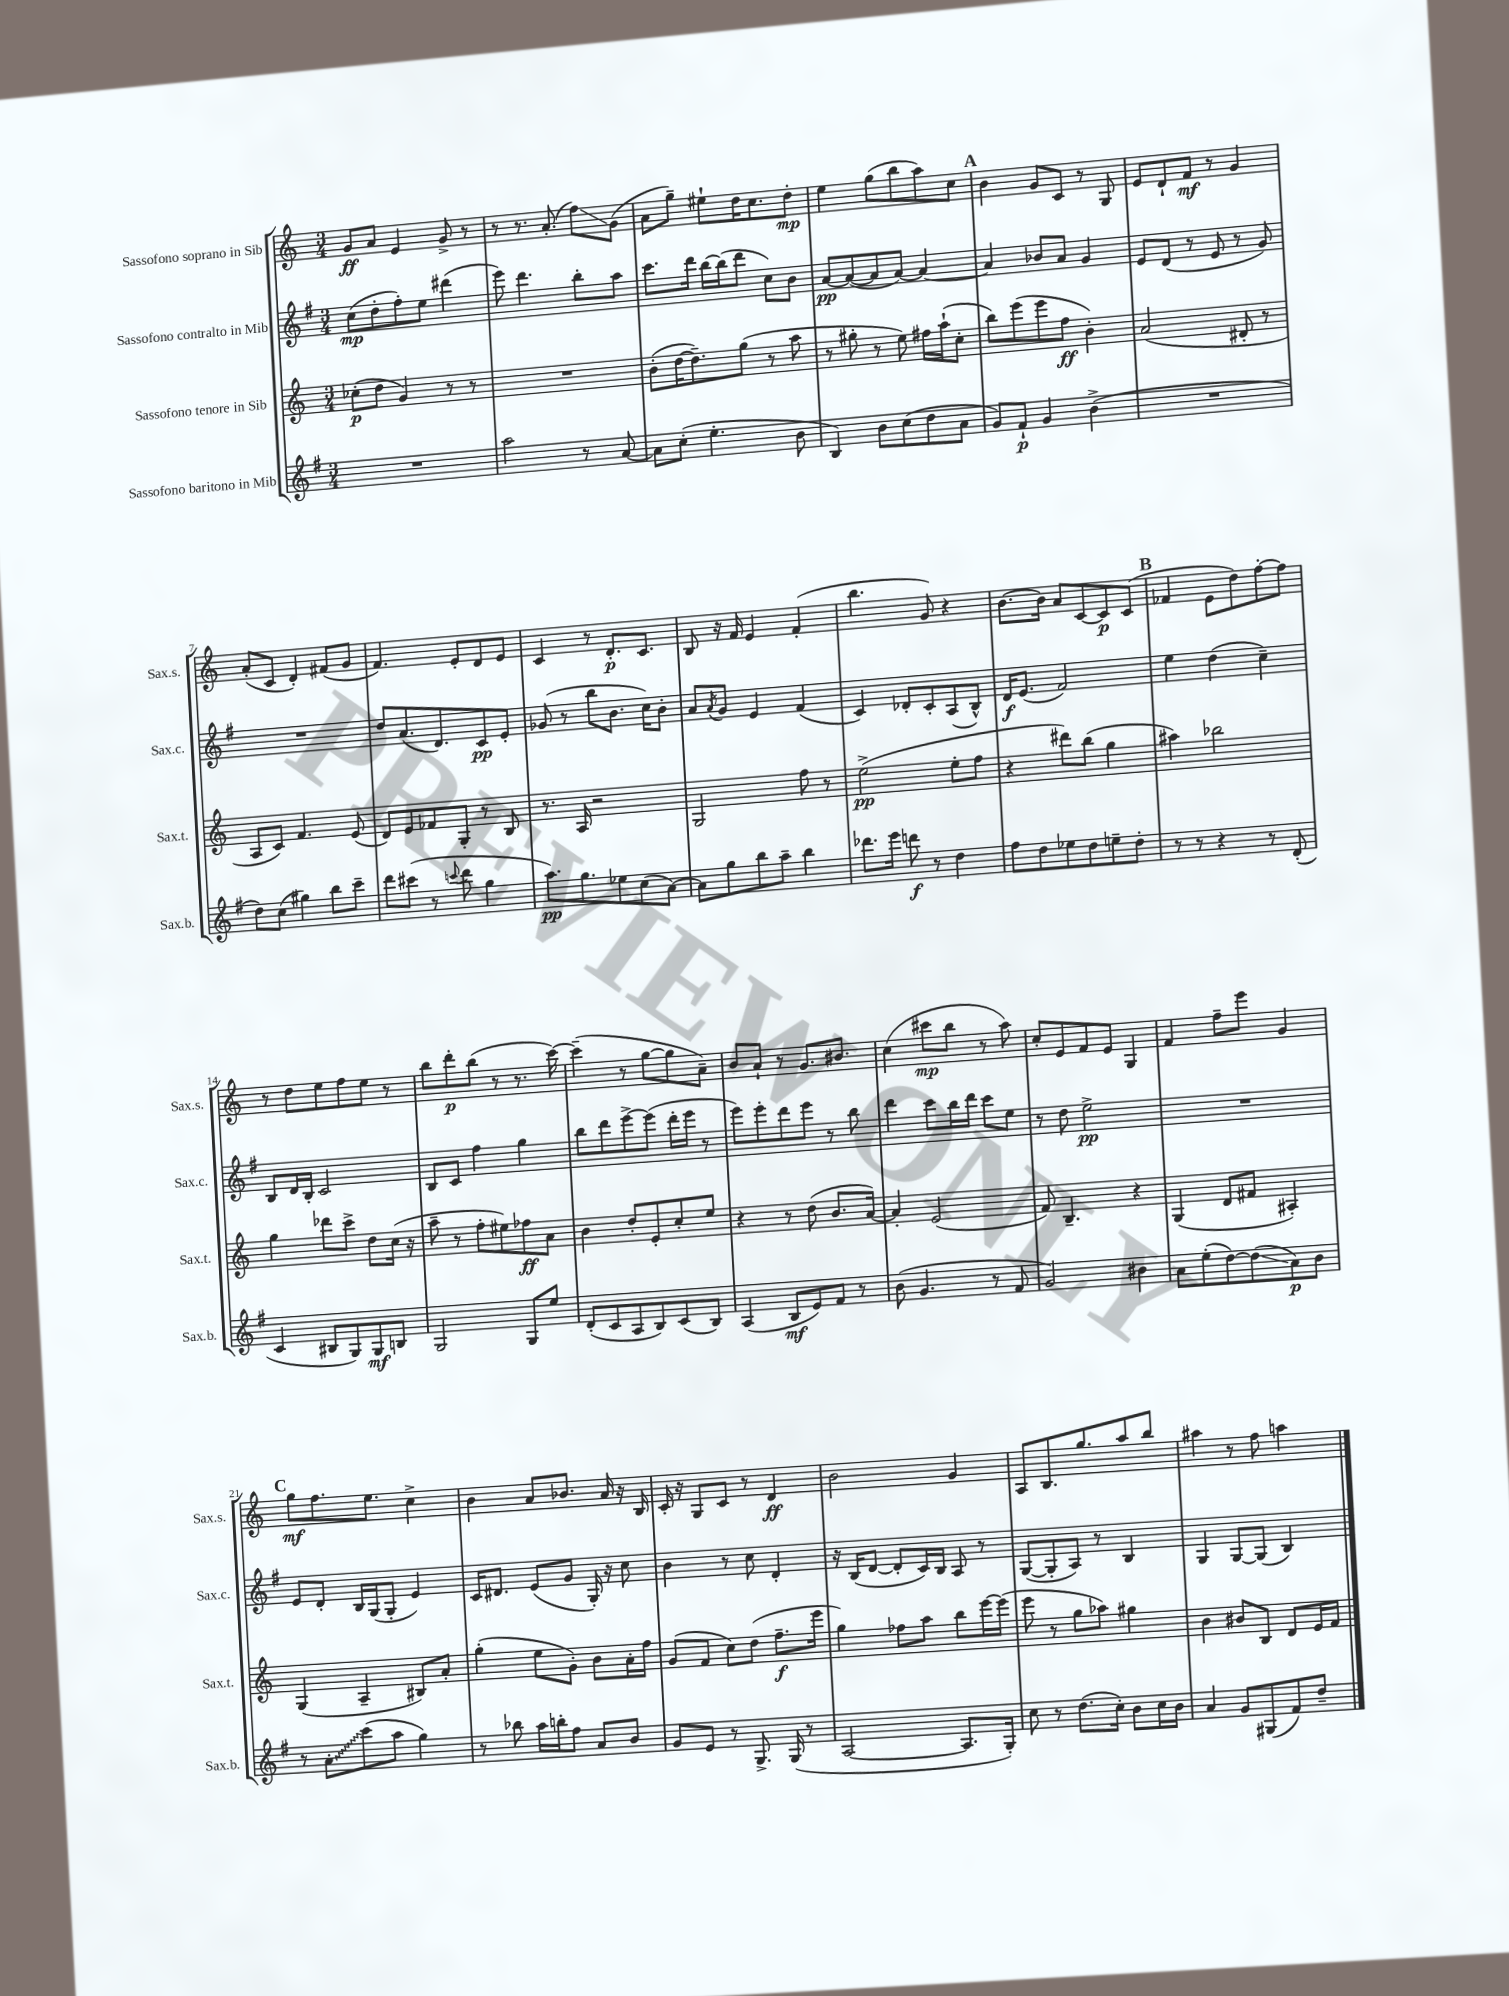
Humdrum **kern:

**kern	**kern	**kern	**kern
*staff4	*staff3	*staff2	*staff1
*clefG2	*clefG2	*clefG2	*clefG2
*k[f#]	*k[]	*k[f#]	*k[]
*M3/4	*M3/4	*M3/4	*M3/4
2.r	(8cc-'\L	(8cc\L	8g/L
.	8dd\J	8dd'\	8a/J
.	4g/)	8ff#'\)	4e/
.	.	8ee\J	.
.	8r	(4ddd#\	8g^/
.	8r	.	8r
=	=	=	=
2aa\	2.r	8eee\)	8r
.	.	4.ddd\	8.r
.	.	.	(8.a'/
8r	.	8bb'\L	8ff\L)
[8a/	.	8aa\J	(8g\J
=	=	=	=
8a\]L	(8b'\L	8.ccc\L	8a\L
(8cc'\J	[16dd\K	.	8gg~\J)
.	8.dd~\])	16ddd\Jk	.
4.ee'\	.	[16bb\LL	8ee#`\L
.	.	(16bb\]J	.
.	(8gg\J	8ddd\J	16dd\K
.	.	.	8.cc\
.	8r	8cc\L)	.
8b\	8aa\	8b\J	8dd'\J
=	=	=	=
4B/)	8r	[8a/L	4ee\
.	8gg#'\	(8a/_	.
8b\L	8r	8a/]	(8gg\L
(8cc\	8ee\)	[8a/J)	8bb\
8dd\	16ff#\LL	4a/_	8aa\)
.	(16aa`\J	.	.
8a\J	8cc'\J	.	8cc\J
=	=	=	=
8g/L)	8bb\L)	4a/]	4b\
8f#`/J	(8eee\	.	.
4g/	8eee\	8b-/L	8g/L
.	8ff\J	8a/J	8c/J
(4b^\	4b'\)	4g/	8r
.	.	.	8G/
=	=	=	=
2.r	(2a/	8e/L	8e/L
.	.	(8d/J	8d`/
.	.	8r	8f/J
.	.	8e/	8r
.	8d#'/	8r	4g/
.	8r	8g/)	.
=	=	=	=
8dd\L)	8A/L	2.r	(8a'/L
(8cc\J	8c/J)	.	8c/J
4gg#\)	4.f/	.	4d'/)
8bb\L	.	.	(8f#/L
8ccc~\J	(8e/	.	8g/J
=	=	=	=
8ddd\L	8d/L)	8dd/L	4.f/)
(8ccc#\J	8e/	(8.a/	.
8r	8f-/	.	.
.	.	8.d/)	.
8qqccc/	.	.	.
8ddd\	8G'/J	.	8e'/L
4gg\	8r	8c/	8d/
.	8B/	8e'/J	8e/J
=	=	=	=
8.aa\L)	8.r	(8g-/	4c/
.	.	8r	.
8.gg\	16A/	.	.
.	2r	8bb\L	8r
8ee-\	.	8.b\J	8.d'/L
(8cc\	.	.	.
.	.	16cc\LK)	8.c/J
[8a\J)	.	8b'\J	.
=	=	=	=
8a\]L	2G/	8a/L	8B/
.	.	8qa/	.
8gg\	.	8g/J	16r
.	.	.	16f/
8bb\	.	4e/	4e/
8aa~\J	.	.	.
4bb\	8ff\	(4f#/	(4f'/
.	8r	.	.
=	=	=	=
8.ddd-\L	(2ee^\	4c/)	4.bb\
16eee\Jk	.	.	.
8ddd\	.	8d-'/L	.
8r	.	8c'/	8g/)
4dd\	8ee'\L	(8A/	4r
.	8ff\J	8B^^/J)	.
=	=	=	=
8ff#\L	4r	16d/LK	[8.b\L
.	.	(8.e/J	.
8dd\	.	.	.
.	.	.	16b\]Jk
8ee-\	8ddd#\L)	2f#/)	8a/L
8dd\	(8bb\J	.	[8c/
8ee~\	4gg\	.	8c/]
8dd'\J	.	.	(8c/J
=	=	=	=
8r	4aa#\)	4ee\	4f-/
8r	.	.	.
4r	2bb-\	(4dd\	8e\L
.	.	.	8dd\)
8r	.	4cc~\)	[8ff'\
(8d'/	.	.	8ff\]J
=	=	=	=
4c/	4gg\	8B/L	8r
.	.	16d/L	8dd\L
.	.	16B'/JJ	.
8B#/L	8ddd-\L	2c/	8ee\
8G/)	8ccc^\J	.	8ff\
8G/	8dd\L	.	8ee\J
8B/J	(16cc\Jk	.	8r
.	16r	.	.
=	=	=	=
2G/	8aa~\	8B/L	8bb\L
.	8r	8c/J	8ddd'\
.	8ff'\L	4ff#\	(8bb\J
.	8ee#\)	.	8r
8G/L	8ff-\	4gg\	8.r
8ee/J	8a\J	.	.
.	.	.	[16ccc\)
=	=	=	=
(8d'/L	4b\	8bb\L	(4ccc~\]
8c/	.	8ddd\	.
8A/	8dd'/L	[8eee^\	8r
8B/)	8e'/	(8eee\]J	[8gg\L
(8c/	8cc'/	16ddd'\LL	8gg\]
.	.	16eee\JJ	.
8B/J)	8ee/J	8r	8a~\J)
=	=	=	=
(4A/	4r	8eee\L)	8b/L
.	.	8eee'\	8a`/J
8B/L	8r	8ddd\	8r
8e/)	(8dd\	8eee\J	8.g/L
8f#/J	8.b/L	8r	.
.	.	.	8.b#/J
8r	.	8bb\	.
.	[16a/Jk)	.	.
=	=	=	=
(8b\	4a'/]	4ddd\	(4cc\
4.g/	.	.	.
.	(2e/	8ccc\L	8ccc#\L
.	.	16bb\L	8bb\J
.	.	16ddd\JJ	.
8r	.	8ccc\L	8r
8f#/	.	8ee\J	8aa\)
=	=	=	=
2g/)	8f/)	8r	8cc'/L
.	4.B~/	8dd\	8e/
.	.	2ee^\	8f/
.	.	.	8e/J
4b#\	4r	.	4G/
=	=	=	=
8a\L	(4G/	2.r	4f/
(8ee'\	.	.	.
[8dd\)	8d/L	.	8ff~\L
(8dd\]	8f#/J	.	8eee\J
8a\)	4A#'/)	.	4g/
8b\J	.	.	.
=	=	=	=
8r	(4G/	8e/L	8gg\L
8a'\L	.	8d'/J	8.ff\
(8ccc\	4A~/	16B/LL	.
.	.	(16G/J	8.ee\J
8aa\J	.	8G'/J	.
4gg\)	8B#/L)	4e/)	4cc^\
.	8a'/J	.	.
=	=	=	=
8r	(4gg'\	16c/LK	4b\
.	.	8.d#/J	.
8bb-\	.	.	.
16aa\LL	8ee\L	(8e/L	8a/L
16bb'\J	.	.	.
8ff#\J	8g'\J)	8g/J	8.b-/J
8a/L	8b\L	16G'/)	.
.	.	16r	16a/
8b/J	16a'\L	8cc\	16r
.	16ff\JJ	.	16B/
=	=	=	=
8g/L	(8g/L	4b\	16c'/
.	.	.	16r
8e/J	8f/J	.	8G/L
8r	8cc\L)	8r	8c/J
8.G^/	(8dd\J	8cc\	8r
.	8.ff~\L	4d'/	4d/
(16G/	.	.	.
8r	.	.	.
.	16eee\Jk	.	.
=	=	=	=
[2A/	4gg\)	16r	2b\
.	.	(16B/LK	.
.	.	[8d/J	.
.	8ff-\L	8d'/]L	.
.	8aa\J	16c/L)	.
.	.	16B/JJ	.
8.A/]L	8bb\L	8A/	4g/
.	[16eee\L	8r	.
16G'/Jk)	(16eee\]JJ	.	.
=	=	=	=
8cc\	8eee\	([8G/L	8A/L
8r	8r	8G'/]	8.B/
(8.dd\L	8gg\L	8A/J)	.
.	.	.	8.gg/
.	8aa-\J)	8r	.
16cc'\Jk)	.	.	.
8b\L	4gg#\	4B/	8aa/
16cc\L	.	.	8bb/J
16b\JJ	.	.	.
=	=	=	=
4a/	4b\	4G/	4aa#\
8g/L	8b#/L	[8G/L	8r
(8G#/	8B/J	(8G/]J	8ff\
8f#/)	8d/L	4B/)	4aa\
8dd~/J	16e/L	.	.
.	16f/JJ	.	.
==	==	==	==
*-	*-	*-	*-
